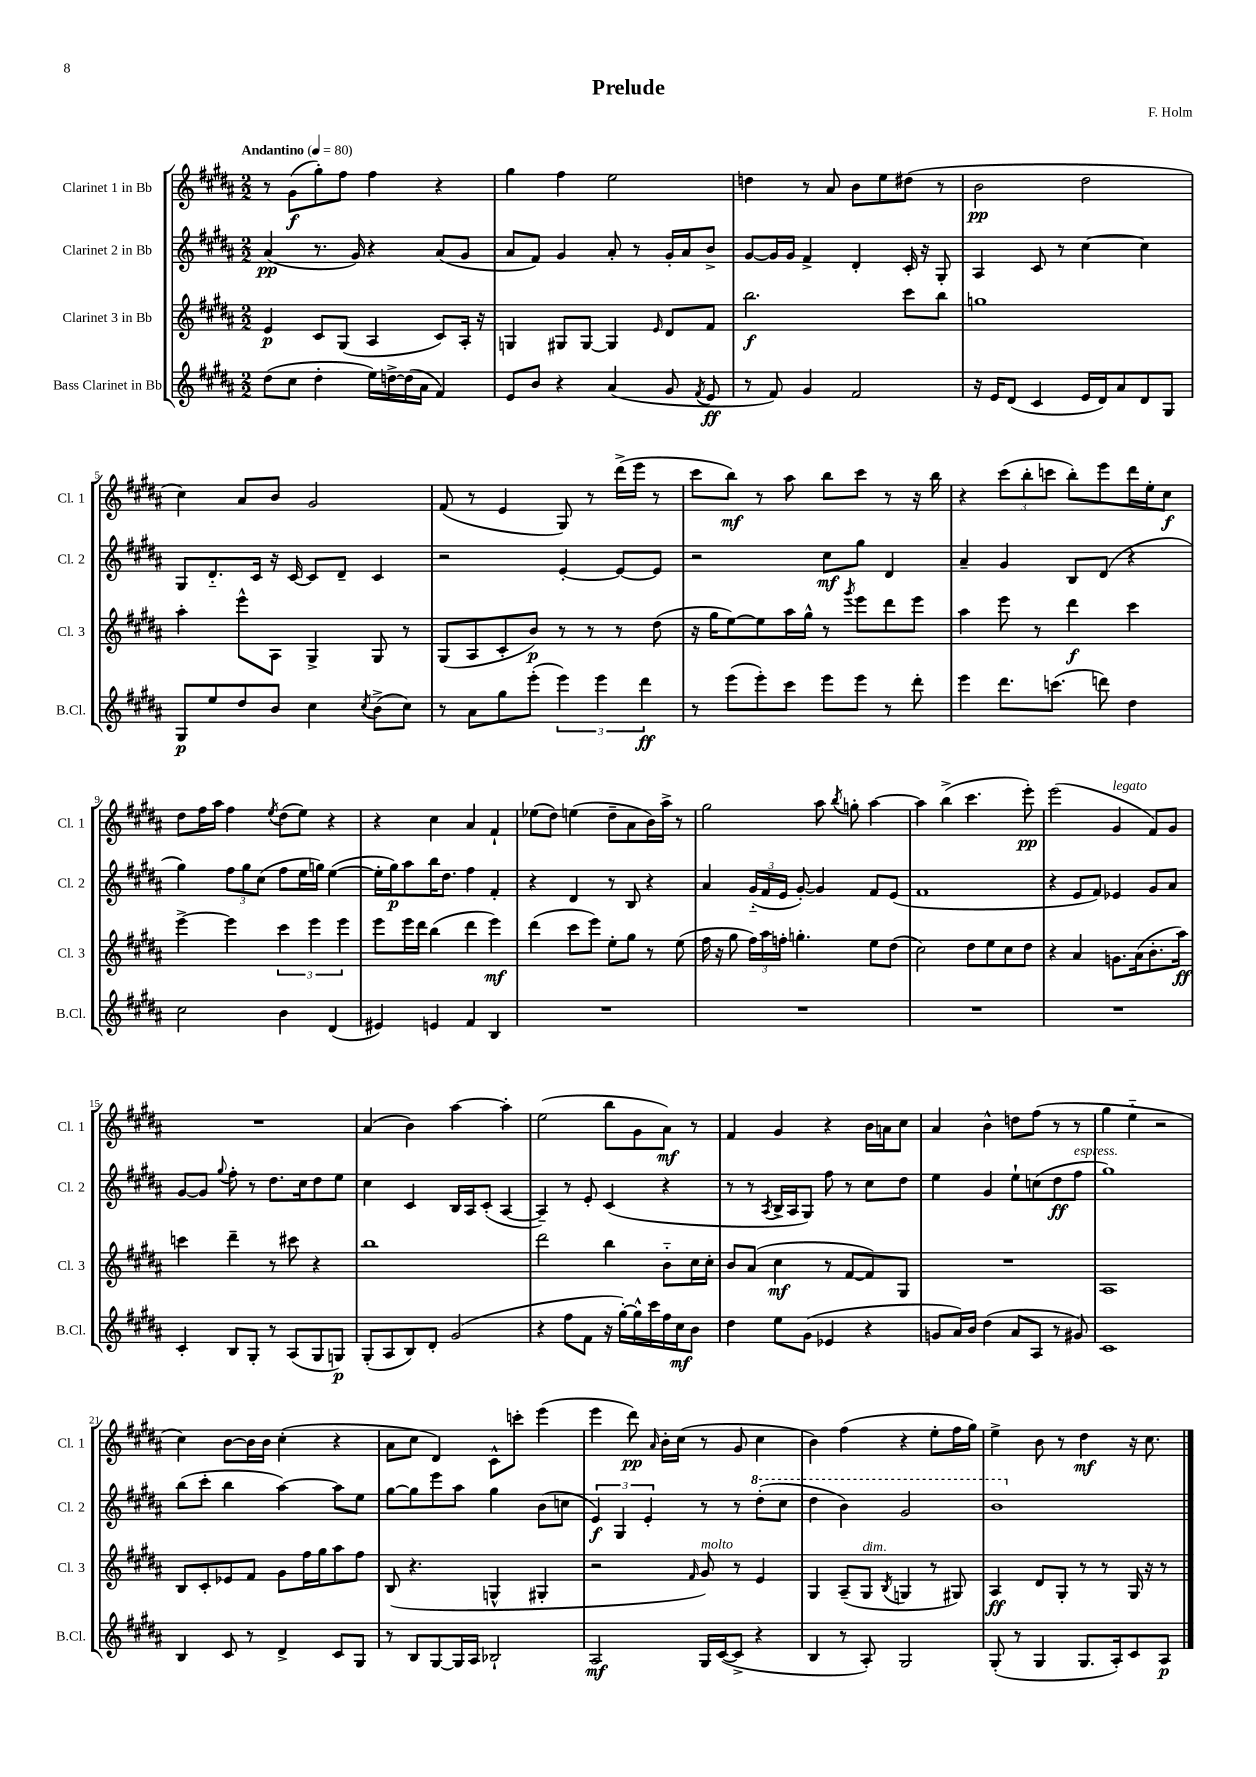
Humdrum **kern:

**kern	**dynam	**kern	**dynam	**kern	**dynam	**kern	**dynam
*part4	*part4	*part3	*part3	*part2	*part2	*part1	*part1
*staff4	*staff4	*staff3	*staff3	*staff2	*staff2	*staff1	*staff1
*I"Bass Clarinet in Bb	*	*I"Clarinet 3 in Bb	*	*I"Clarinet 2 in Bb	*	*I"Clarinet 1 in Bb	*
*I'B.Cl.	*	*I'Cl. 3	*	*I'Cl. 2	*	*I'Cl. 1	*
*clefG2	*	*clefG2	*	*clefG2	*	*clefG2	*
*k[f#c#g#d#a#]	*	*k[f#c#g#d#a#]	*	*k[f#c#g#d#a#]	*	*k[f#c#g#d#a#]	*
*M2/2	*	*M2/2	*	*M2/2	*	*M2/2	*
*MM80	*	*MM80	*	*MM80	*	*MM80	*
=1	=1	=1	=1	=1	=1	=1	=1
!	!	!	!	!	!	!LO:TX:a:B:t=Andantino	!
(8dd#\L	.	4e/	p	(4a#/	pp	8r	.
8cc#\J	.	.	.	.	.	(8g#\L	f
4dd#'\	.	8c#/L	.	8.r	.	8gg#'\)	.
.	.	(8G#/J	.	.	.	8ff#\J	.
.	.	.	.	16g#/)	.	.	.
16ee\LL)	.	4A#/	.	4r	.	4ff#\	.
[16ddn^\	.	.	.	.	.	.	.
(16dd\]	.	.	.	.	.	.	.
16a#\JJ	.	.	.	.	.	.	.
4f#/)	.	8c#/L)	.	(8a#/L	.	4r	.
.	.	16A#'/Jk	.	8g#/J	.	.	.
.	.	16r	.	.	.	.	.
=2	=2	=2	=2	=2	=2	=2	=2
8e/L	.	4Gn/	.	8a#/L	.	4gg#\	.
8b/J	.	.	.	8f#/J)	.	.	.
4r	.	8G#X/L	.	4g#/	.	4ff#\	.
.	.	[8G#/J	.	.	.	.	.
(4a#/	.	4G#/]	.	8a#'/	.	2ee\	.
.	.	.	.	8r	.	.	.
.	.	16qqe/	.	.	.	.	.
8g#/	.	8d#/L	.	16g#'/LL	.	.	.
.	.	.	.	16a#/J	.	.	.
8qf#/	.	.	.	.	.	.	.
8e/	ff	8f#/J	.	8b^/J	.	.	.
=3	=3	=3	=3	=3	=3	=3	=3
8r	.	2.bb\	f	[8g#/L	.	4ddn\	.
8f#/)	.	.	.	16g#/L]	.	.	.
.	.	.	.	16g#/JJ	.	.	.
4g#/	.	.	.	4f#^/	.	8r	.
.	.	.	.	.	.	8a#/	.
2f#/	.	.	.	4d#'/	.	8b\L	.
.	.	.	.	.	.	8ee\	.
.	.	8ccc#\L	.	16c#'/	.	(8dd#X\J	.
.	.	.	.	16r	.	.	.
.	.	8bb\J	.	8G#'/	.	8r	.
=4	=4	=4	=4	=4	=4	=4	=4
16r	.	1ggn	.	4A#/	.	2b\	pp
16e/KL	.	.	.	.	.	.	.
(8d#/J	.	.	.	.	.	.	.
4c#/	.	.	.	8c#/	.	.	.
.	.	.	.	8r	.	.	.
16e/LL	.	.	.	[4cc#\	.	2dd#\	.
16d#/J)	.	.	.	.	.	.	.
8a#/	.	.	.	.	.	.	.
8d#/	.	.	.	4cc#\]	.	.	.
8G#/J	.	.	.	.	.	.	.
!!LO:LB:g=z
=5	=5	=5	=5	=5	=5	=5	=5
8G#/L	p	4aa#'\	.	8G#/L	.	4cc#\)	.
8ee/	.	.	.	8.d#/	.	.	.
8dd#/	.	8eee^^\L	.	.	.	8a#/L	.
.	.	.	.	16c#/Jk	.	.	.
8b/J	.	8A#\J	.	16r	.	8b/J	.
.	.	.	.	[16c#/	.	.	.
4cc#\	.	4G#^/	.	8c#/L]	.	2g#/	.
.	.	.	.	8d#~/J	.	.	.
8qcc#/	.	.	.	.	.	.	.
(8b^\L	.	8G#/	.	4c#/	.	.	.
8cc#\J)	.	8r	.	.	.	.	.
=6	=6	=6	=6	=6	=6	=6	=6
8r	.	(8G#/L	.	2r	.	(8f#/	.
8a#\L	.	8A#/	.	.	.	8r	.
8gg#\	.	8c#'/	.	.	.	4e/	.
(8eee'\J	.	8b/J)	p	.	.	.	.
6eee\)	.	8r	.	[4e'/	.	8G#/)	.
.	.	8r	.	.	.	8r	.
6eee\	.	.	.	.	.	.	.
.	.	8r	.	8e/L_	.	(16ddd#^\LL	.
.	.	.	.	.	.	16eee\JJ	.
6ddd#\	ff	.	.	.	.	.	.
.	.	(8dd#\	.	8e/J]	.	8r	.
=7	=7	=7	=7	=7	=7	=7	=7
8r	.	16r	.	2r	.	8ccc#\L	.
.	.	16gg#\KL	.	.	.	.	.
(8eee\L	.	[8ee\)	.	.	.	8bb\J)	mf
8eee'\)	.	8ee\]	.	.	.	8r	.
8ccc#\J	.	16aa#\L	.	.	.	8aa#\	.
.	.	16gg#^^\JJ	.	.	.	.	.
8eee\L	.	8r	.	8cc#\L	mf	8bb\L	.
.	.	8qggg#/	.	.	.	.	.
8eee\J	.	8eee\L	.	8gg#\J	.	8ccc#\J	.
8r	.	8ddd#\	.	4d#/	.	8r	.
8ddd#'\	.	8eee\J	.	.	.	16r	.
.	.	.	.	.	.	16bb\	.
=8	=8	=8	=8	=8	=8	=8	=8
4eee\	.	4aa#\	.	4a#~/	.	4r	.
8.ddd#\L	.	8eee\	.	4g#/	.	(12ccc#\L	.
.	.	.	.	.	.	12bb'\	.
.	.	8r	.	.	.	.	.
.	.	.	.	.	.	12cccn\J	.
(8.cccn\J	.	.	.	.	.	.	.
.	.	4ddd#\	f	8B/L	.	8bb'\L)	.
8dddn\)	.	.	.	(8d#/J	.	8eee\	.
4dd#\	.	4ccc#\	.	4r	.	16ddd#\L	.
.	.	.	.	.	.	16ee'\J	.
.	.	.	.	.	.	8cc#\J	f
!!LO:LB:g=z
=9	=9	=9	=9	=9	=9	=9	=9
2cc#\	.	[4eee^\	.	4gg#\)	.	8dd#\L	.
.	.	.	.	.	.	16ff#\L	.
.	.	.	.	.	.	16aa#\JJ	.
.	.	4eee\]	.	12ff#\L	.	4ff#\	.
.	.	.	.	12gg#\	.	.	.
.	.	.	.	(12cc#\J	.	.	.
.	.	.	.	.	.	8qee/	.
4b\	.	6ccc#\	.	8ff#\L	.	(8dd#\L	.
.	.	.	.	16ee\L	.	8ee\J)	.
.	.	6eee\	.	.	.	.	.
.	.	.	.	16ggn\JJ)	.	.	.
(4d#/	.	.	.	([4ee\	.	4r	.
.	.	6eee\	.	.	.	.	.
=10	=10	=10	=10	=10	=10	=10	=10
4e#X/)	.	8eee\L	.	16ee'\LL]	.	4r	.
.	.	.	.	16gg#\J)	p	.	.
.	.	16eee\L	.	8aa#\	.	.	.
.	.	16ddd#\JJ	.	.	.	.	.
4en/	.	(4bb\	.	16bb\K	.	4cc#\	.
.	.	.	.	8.dd#\J	.	.	.
4f#/	.	4ddd#\	.	4ff#\	.	4a#/	.
4B/	.	4eee\)	mf	4f#'/	.	4f#`/	.
=11	=11	=11	=11	=11	=11	=11	=11
1r	.	(4ddd#\	.	4r	.	(8ee-X\L	.
.	.	.	.	.	.	8dd#\J)	.
.	.	8ccc#\L	.	4d#/	.	(4een\	.
.	.	8eee\J)	.	.	.	.	.
.	.	8ee'\L	.	8r	.	8dd#~\L	.
.	.	8gg#\J	.	8B/	.	8a#\	.
.	.	8r	.	4r	.	16b\L)	.
.	.	.	.	.	.	16aa#^\JJ	.
.	.	(8ee\	.	.	.	8r	.
=12	=12	=12	=12	=12	=12	=12	=12
1r	.	16ff#\	.	4a#/	.	2gg#\	.
.	.	16r	.	.	.	.	.
.	.	8gg#\	.	.	.	.	.
.	.	24ff#\LL)	.	(24g#/LL	.	.	.
.	.	24aa#\	.	24f#/	.	.	.
.	.	24ffn'\JJ	.	24e/JJ	.	.	.
.	.	4.ggn'\	.	[8g#'/)	.	.	.
.	.	.	.	4g#/]	.	8aa#\	.
.	.	.	.	.	.	8qbb/	.
.	.	.	.	.	.	8ggn'\	.
.	.	8ee\L	.	8f#/L	.	[4aa#\	.
.	.	(8dd#\J	.	(8e/J	.	.	.
=13	=13	=13	=13	=13	=13	=13	=13
1r	.	2cc#\)	.	1f#	.	4aa#\]	.
.	.	.	.	.	.	(4bb^\	.
.	.	8dd#\L	.	.	.	4.ccc#\	.
.	.	8ee\	.	.	.	.	.
.	.	8cc#\	.	.	.	.	.
.	.	8dd#\J	.	.	.	8eee'\)	pp
=14	=14	=14	=14	=14	=14	=14	=14
1r	.	4r	.	4r	.	(2eee\	.
.	.	4a#/	.	8e/L	.	.	.
.	.	.	.	8f#/J)	.	.	.
!	!	!	!	!	!	!LO:TX:a:i:t=legato	!
.	.	8.gn\L	.	4e-X/	.	4g#/	.
.	.	(16a#\k	.	.	.	.	.
.	.	8.b'\	.	8g#/L	.	8f#/L)	.
.	.	.	.	8a#/J	.	8g#/J	.
.	.	16aa#\Jk)	ff	.	.	.	.
!!LO:LB:g=z
=15	=15	=15	=15	=15	=15	=15	=15
4c#'/	.	4cccn\	.	[8g#/L	.	1r	.
.	.	.	.	8g#/J]	.	.	.
.	.	.	.	8qqgg#/	.	.	.
8B/L	.	4ddd#~\	.	8ff#'\	.	.	.
8G#'/J	.	.	.	8r	.	.	.
8r	.	8r	.	8.dd#\L	.	.	.
(8A#/L	.	8ccc#X\	.	.	.	.	.
.	.	.	.	16cc#\k	.	.	.
8G#/	.	4r	.	8dd#\	.	.	.
8Gn/J)	p	.	.	8ee\J	.	.	.
=16	=16	=16	=16	=16	=16	=16	=16
(8G#'/L	.	1bb	.	4cc#\	.	(4a#/	.
8A#/	.	.	.	.	.	.	.
8B/)	.	.	.	4c#/	.	4b\)	.
8d#'/J	.	.	.	.	.	.	.
(2g#/	.	.	.	16B/LL	.	[4aa#\	.
.	.	.	.	16A#/J	.	.	.
.	.	.	.	(8c#'/J	.	.	.
.	.	.	.	[4A#/	.	4aa#'\]	.
=17	=17	=17	=17	=17	=17	=17	=17
4r	.	2ddd#\	.	4A#~/])	.	(2ee\	.
8ff#\L	.	.	.	8r	.	.	.
8f#\J	.	.	.	8e'/	.	.	.
16r	.	4bb\	.	(4c#/	.	8bb\L	.
[16gg#'\LL)	.	.	.	.	.	.	.
16gg#^^\]	.	.	.	.	.	8g#\	.
16ccc#\	.	.	.	.	.	.	.
16ff#\	.	8b\L	.	4r	.	8a#\J)	mf
16cc#\J	mf	.	.	.	.	.	.
8b\J	.	16cc#\L	.	.	.	8r	.
.	.	16cc#'\JJ	.	.	.	.	.
=18	=18	=18	=18	=18	=18	=18	=18
4dd#\	.	8b/L	.	8r	.	4f#/	.
.	.	(8a#/J	.	8r	.	.	.
.	.	.	.	8qA#/	.	.	.
8ee\L	.	4cc#\	mf	16B^/LL	.	4g#/	.
.	.	.	.	16A#/J	.	.	.
(8g#\J	.	.	.	8G#/J)	.	.	.
4e-X/	.	8r	.	8ff#\	.	4r	.
.	.	[8f#/L	.	8r	.	.	.
4r	.	8f#/])	.	8cc#\L	.	16b\LL	.
.	.	.	.	.	.	16an\J	.
.	.	8G#/J	.	8dd#\J	.	8cc#\J	.
=19	=19	=19	=19	=19	=19	=19	=19
8gn/L	.	1r	.	4ee\	.	4a#/	.
16a#/L)	.	.	.	.	.	.	.
16b/JJ	.	.	.	.	.	.	.
(4dd#\	.	.	.	4g#/	.	4b^^\	.
8a#/L	.	.	.	8ee`\L	.	8ddn\L	.
8A#/J	.	.	.	(8ccn\	.	(8ff#\J	.
8r	.	.	.	8dd#\	ff	8r	.
!	!	!	!	!LO:TX:a:i:t=espress.	!	!	!
8g#X/)	.	.	.	8ff#\J	.	8r	.
=20	=20	=20	=20	=20	=20	=20	=20
1c#	.	1A#	.	1gg#)	.	4gg#\	.
.	.	.	.	.	.	4ee\	.
.	.	.	.	.	.	2r	.
!!LO:LB:g=z
=21	=21	=21	=21	=21	=21	=21	=21
4B/	.	8B/L	.	(8bb\L	.	4cc#\)	.
.	.	8c#'/	.	8ccc#'\J	.	.	.
8c#/	.	8e-X/	.	4bb\	.	[8b\L	.
8r	.	8f#/J	.	.	.	16b\L]	.
.	.	.	.	.	.	16b\JJ	.
4d#^/	.	8g#\L	.	[4aa#\)	.	(4cc#'\	.
.	.	16ff#\L	.	.	.	.	.
.	.	16gg#\J	.	.	.	.	.
8c#/L	.	8aa#\	.	8aa#\L]	.	4r	.
8G#/J	.	8ff#\J	.	8ee\J	.	.	.
=22	=22	=22	=22	=22	=22	=22	=22
8r	.	(8B/	.	[8gg#\L	.	8a#\L	.
8B/L	.	4.r	.	8gg#\]	.	8cc#\J	.
[8G#/	.	.	.	8eee\	.	4d#/)	.
16G#/L]	.	.	.	8aa#\J	.	.	.
16A#/JJ	.	.	.	.	.	.	.
2B-X`/	.	4Gn^^/	.	4gg#\	.	8c#^^\L	.
.	.	.	.	.	.	8cccn'\J	.
.	.	4G#X'/	.	(8b\L	.	(4eee\	.
.	.	.	.	8ccn\J	.	.	.
=23	=23	=23	=23	=23	=23	=23	=23
2A#/	mf	2r	.	6e/)	f	4eee\	.
.	.	.	.	6G#/	.	.	.
.	.	.	.	.	.	8ddd#\)	pp
.	.	.	.	6e'/	.	.	.
.	.	.	.	.	.	16qqa#/	.
.	.	.	.	.	.	16b'\LL	.
.	.	.	.	.	.	(16cc#\JJ	.
.	.	16qqf#/	.	.	.	.	.
!	!	!LO:TX:a:i:t=molto	!	!	!	!	!
16G#/LL	.	8g#/)	.	8r	.	8r	.
([16c#/J	.	.	.	.	.	.	.
8c#^/J]	.	8r	.	8r	.	8g#/	.
*	*	*	*	*8va	*	*	*
4r	.	4e/	.	(8ddd#'\L	.	4cc#\	.
.	.	.	.	8ccc#\J	.	.	.
=24	=24	=24	=24	=24	=24	=24	=24
4B/	.	4G#/	.	4ddd#\	.	4b\)	.
8r	.	(8A#~/L	.	4bb\)	.	(4ff#\	.
!	!	!LO:TX:a:i:t=dim.	!	!	!	!	!
8A#'/)	.	8G#/J	.	.	.	.	.
.	.	8qB/	.	.	.	.	.
2G#/	.	4Gn/	.	2gg#/	.	4r	.
.	.	8r	.	.	.	8ee'\L	.
.	.	8G#X/)	.	.	.	16ff#\L	.
.	.	.	.	.	.	16gg#\JJ)	.
=25	=25	=25	=25	=25	=25	=25	=25
(8G#'/	.	4A#/	ff	1bb	.	4ee^\	.
8r	.	.	.	.	.	.	.
4G#/	.	8d#/L	.	.	.	8b\	.
.	.	8G#'/J	.	.	.	8r	.
8.G#/L	.	8r	.	.	.	4dd#\	mf
.	.	8r	.	.	.	.	.
16A#'/k)	.	.	.	.	.	.	.
8c#/	.	16G#/	.	.	.	16r	.
.	.	16r	.	.	.	8.cc#\	.
8A#/J	p	8r	.	.	.	.	.
*	*	*	*	*X8va	*	*	*
==	==	==	==	==	==	==	==
*-	*-	*-	*-	*-	*-	*-	*-
